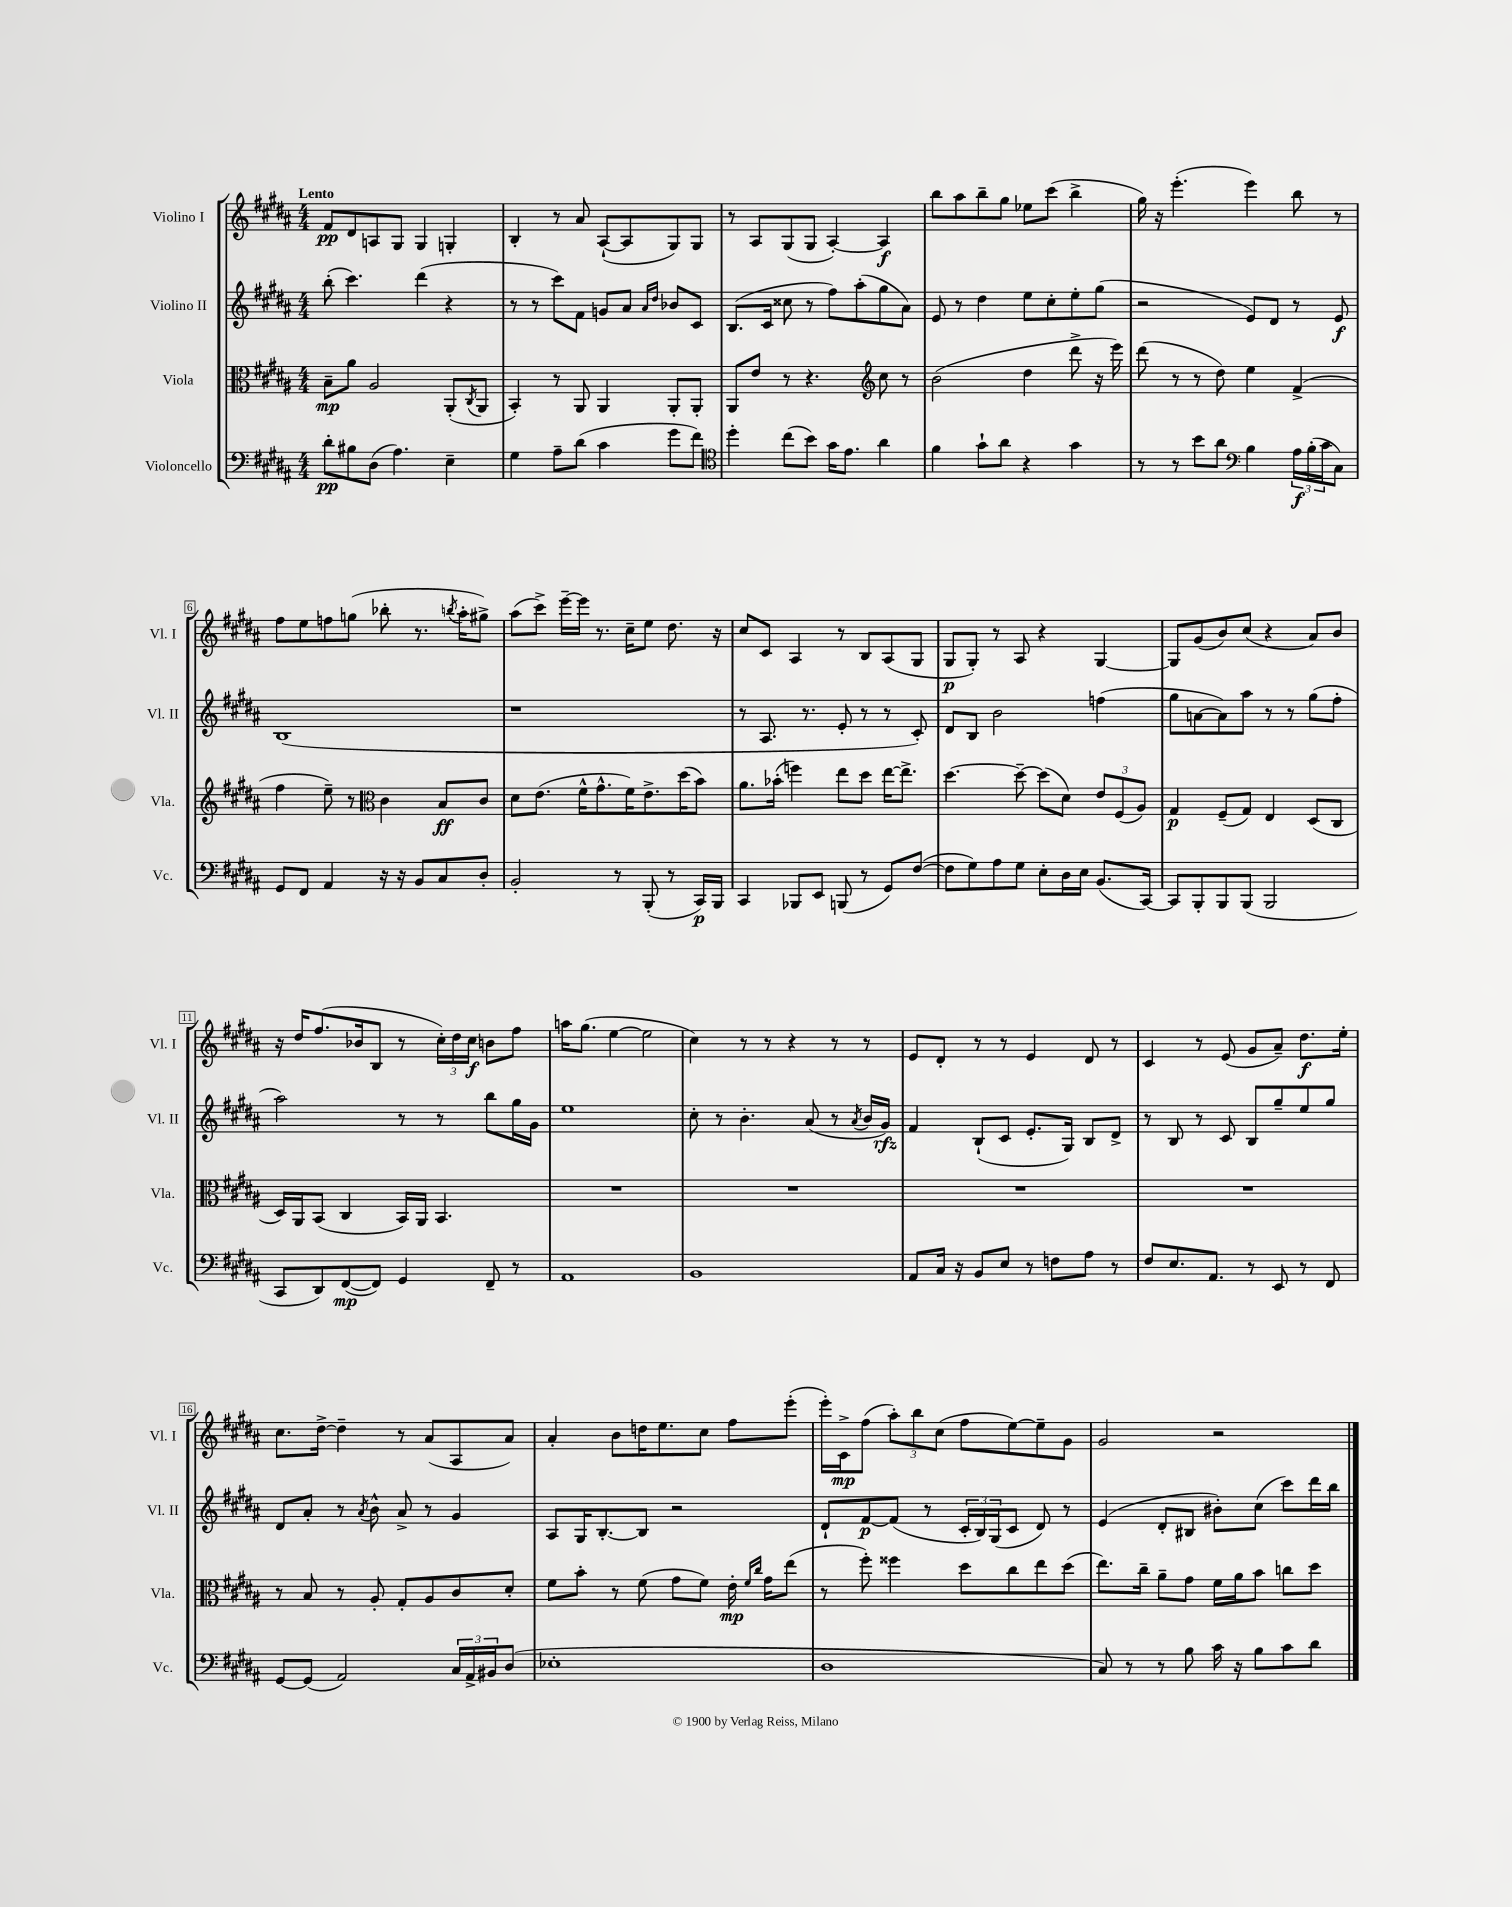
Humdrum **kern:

**kern	**kern	**kern	**kern
*staff4	*staff3	*staff2	*staff1
*clefF4	*clefC3	*clefG2	*clefG2
*k[f#c#g#d#a#]	*k[f#c#g#d#a#]	*k[f#c#g#d#a#]	*k[f#c#g#d#a#]
*M4/4	*M4/4	*M4/4	*M4/4
8d#'	8B~	(8bb'	8f#
8B#	8a#	4.ccc#)	8d#
(8D#	2A#	.	8A
4.A#)	.	.	8G#
.	.	(4ddd#	4G#
4E~	(8AA#'	4r	4G'
.	8qC#	.	.
.	8AA#	.	.
=	=	=	=
4G#	4BB')	8r	4B'
.	.	8r	.
8A#~	8r	8ccc#)	8r
(8d#	8AA#	8f#	8a#
4c#	4AA#	8g	([8A#`
.	.	8a#	8A#]
.	.	16qqa#	.
.	.	16qqdd#	.
8g#	8AA#'	8b-	8G#)
8f#)	8AA#'	8c#	8G#
=	=	=	=
*clefC4	*	*	*
4dd#'	8AA#	(8.B	8r
.	8e	.	8A#
.	.	16c#	.
(8cc#	8r	8cc##	(8G#
8b)	4.r	8r	8G#
16g#	.	8ff#)	[4A#')
8.e	.	.	.
.	.	(8aa#'	.
*	*clefG2	*	*
4a#	8cc#	8gg#	4A#]
.	8r	8a#)	.
=	=	=	=
4f#	(2b	8e	8bb
.	.	8r	8aa#
8g#`	.	4dd#	8bb~
8a#	.	.	8gg#
4r	4dd#	8ee	8ee-
.	.	8cc#'	(8ccc#
4g#	8ddd#^	8ee'	4bb^
.	16r	(8gg#	.
.	16eee)	.	.
=	=	=	=
8r	(8ddd#	2r	16gg#)
.	.	.	16r
8r	8r	.	(4.eee'
8b	8r	.	.
8a#	8dd#)	.	.
*clefF4	*	*	*
4B	4ee	8e)	4eee)
.	.	8d#	.
24A#	(4f#^	8r	8bb
(24B'	.	.	.
24c#	.	.	.
8C#)	.	8e	8r
=	=	=	=
8GG#	4ff#	(1B	8ff#
8FF#	.	.	8ee
4AA#	8ee~)	.	8ff
.	8r	.	(8gg
*	*clefC3	*	*
16r	4c#	.	8bb-'
16r	.	.	.
8BB	.	.	8.r
8C#	8B	.	.
.	.	.	8qbb
.	.	.	16aa#'
8D#'	8c#	.	8gg#^)
=	=	=	=
2BB'	8d#	1r	(8aa#
.	(8.e	.	8ccc#^)
.	.	.	[16eee~
.	16f#^^	.	16eee]
.	8.g#^^	.	8.r
8r	.	.	.
.	16f#)	.	16cc#~
(8BBB'	8.e^	.	8ee
8r	.	.	8.dd#
.	(16dd#	.	.
16CC#)	8b)	.	.
16BBB	.	.	16r
=	=	=	=
4CC#	8.a#	8r	8cc#
.	.	8.A#	8c#
.	(16b-'	.	.
8BBB-	4ff)	.	4A#
.	.	8.r	.
8EE	.	.	.
(8BBB	8ee	8e'	8r
8r	8dd#	8r	8B
8GG#)	[16ee	8r	(8A#
.	8.ee^]	.	.
([8F#	.	8c#')	8G#
=	=	=	=
8F#]	[4.dd#	8d#	8G#
8G#)	.	8B	8G#')
8A#	.	2b	8r
8G#	8dd#~_	.	8A#
8E'	(8dd#]	.	4r
16D#	8d#)	.	.
16E	.	.	.
(8.BB	12e	(4ff	[4G#
.	(12F#	.	.
.	12A#)	.	.
[16CC#)	.	.	.
=	=	=	=
8CC#]	4G#	8gg#	8G#]
8BBB'	.	[8a	(8g#
8BBB	(8F#~	8a])	8b)
(8BBB	8G#)	8aa#	(8cc#
2BBB	4E	8r	4r
.	.	8r	.
.	(8D#	(8gg#	8a#)
.	8C#	8ff#'	8b
=	=	=	=
8CC#	16D#)	2aa#)	16r
.	16AA#	.	16dd#
8DD#)	(8BB	.	(8.ff#
([8FF#	4C#	.	.
.	.	.	16b-
8FF#])	.	.	8B
4GG#	16BB)	8r	8r
.	16AA#	.	.
.	4.BB	8r	24cc#')
.	.	.	24dd#
.	.	.	24cc#
8FF#~	.	8bb	8b
8r	.	16gg#	8ff#
.	.	16g#	.
=	=	=	=
1AA#	1r	1ee	16aa
.	.	.	(8.gg#
.	.	.	[4ee
.	.	.	2ee]
=	=	=	=
1BB	1r	8cc#'	4cc#)
.	.	8r	.
.	.	4.b'	8r
.	.	.	8r
.	.	.	4r
.	.	(8a#	.
.	.	8r	8r
.	.	8qa#	.
.	.	16b	8r
.	.	16g#)	.
=	=	=	=
8AA#	1r	4f#	8e
16C#	.	.	8d#'
16r	.	.	.
8BB	.	(8B`	8r
8E	.	8c#	8r
8r	.	8.e'	4e
8F	.	.	.
.	.	16G#)	.
8A#	.	8B	8d#
8r	.	8d#^	8r
=	=	=	=
8F#	1r	8r	4c#
8.E	.	8B	.
.	.	8r	8r
8.AA#	.	.	.
.	.	8c#	(8e
8r	.	8B	8g#
8EE	.	8gg#~	8a#~)
8r	.	8ee	8.dd#
8FF#	.	8gg#	.
.	.	.	16ee'
=	=	=	=
[8GG#	8r	8d#	8.cc#
(8GG#]	8B	8a#'	.
.	.	.	[16dd#^
2AA#)	8r	8r	4dd#~]
.	.	8qa#	.
.	8A#'	8b^^	.
.	8G#'	8a#^	8r
.	8A#	8r	(8a#
24C#	8c#	4g#	8A#
24AA#^	.	.	.
24BB#	.	.	.
(8D#	8d#'	.	8a#)
=	=	=	=
1E-'	8f#	8A#	4a#'
.	8b'	16G#	.
.	.	[8.B'	.
.	8r	.	8b
.	(8f#	8B]	16dd
.	.	.	8.ee
.	8g#	2r	.
.	8f#)	.	8cc#
.	16e'	.	8ff#
.	16qqf#	.	.
.	16qqcc#	.	.
.	16g#	.	.
.	(8ee	.	(8eee'
=	=	=	=
1D#	8r	8d#`	16eee')
.	.	.	16c#^
.	8ff#')	[8f#	(8ff#
.	4ff##	(8f#]	12aa#')
.	.	.	12bb
.	.	8r	.
.	.	.	(12cc#
.	8dd#	24c#'	8ff#
.	.	24B)	.
.	.	(24G#	.
.	8cc#	8c#	[8ee)
.	8ee	8d#)	8ee~]
.	(8dd#	8r	8g#
=	=	=	=
8C#)	8.ee)	(4e	2g#
8r	.	.	.
.	16cc#~	.	.
8r	8a#~	8d#'	.
8B	8g#	8B#	.
16c#	16f#	8b#')	2r
16r	16a#	.	.
8B	8b	(8cc#	.
8c#	8cc	8ccc#)	.
8d#	8dd#	16ddd#	.
.	.	16bb	.
==	==	==	==
*-	*-	*-	*-
